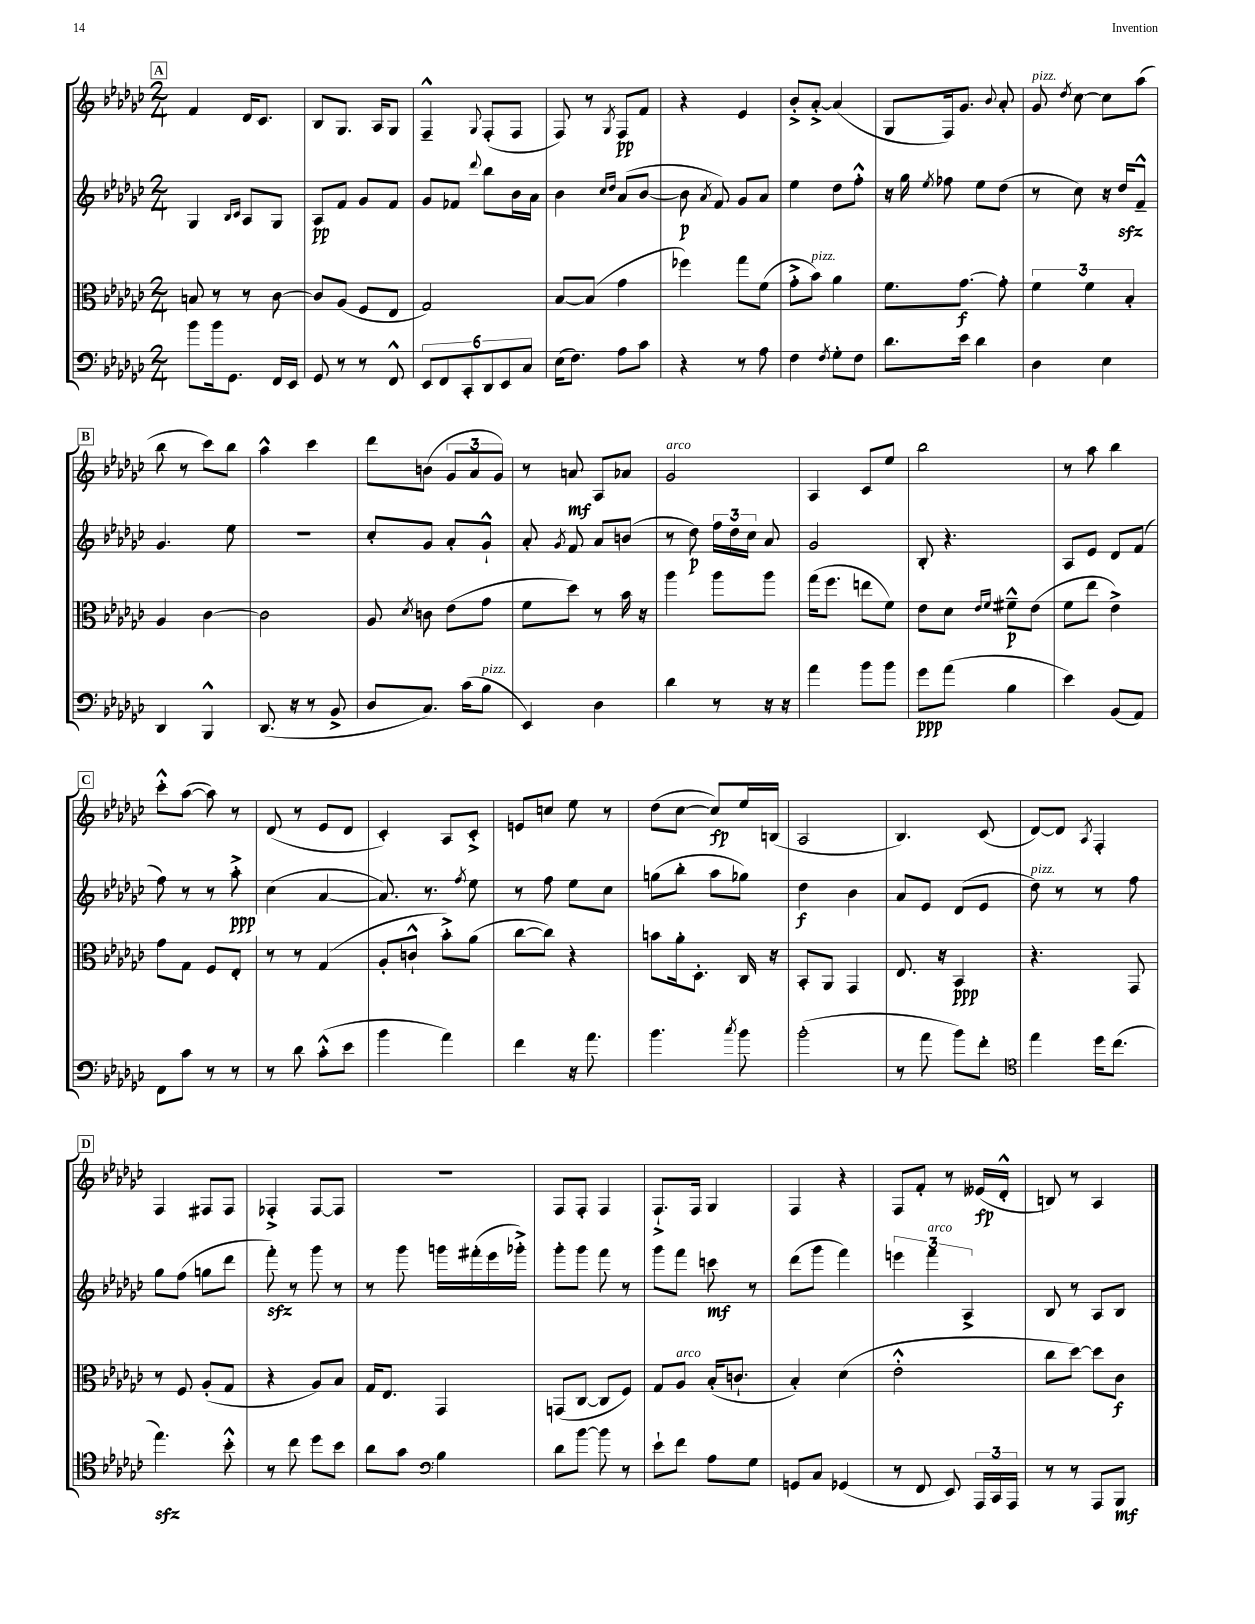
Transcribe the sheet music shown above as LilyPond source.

<<
\new StaffGroup <<
\new Staff = "s0" {
    \clef treble \key ges \major \numericTimeSignature \time 2/4
    \autoBeamOff \mark \markup { \box "A" } f'4 des'16[ ces'8.] |
    bes8[ ges8.] aes16[ ges8] |
    f4---^ \appoggiatura { ges8 } f8[-.( f8] |
    f8) r8 \acciaccatura { ges8 } f8[\pp f'8] |
    r4 ees'4 |
    bes'8[-.-> aes'8]~-.-> aes'4( |
    ges8[ f16) ges'8.] \appoggiatura { bes'8 } aes'8-. |
    ges'8^\markup { \italic "pizz." } \acciaccatura { des''8 } ces''8~ ces''8[ aes''8]( |
    \mark \markup { \box "B" } bes''8 r8 ces'''8[) bes''8] |
    aes''4-^ ces'''4 |
    des'''8[ b'8]( \tuplet 3/2 { ges'8[ aes'8 ges'8]) } |
    r8 a'8\mf aes8[ aes'8] |
    ges'2^\markup { \italic "arco" } |
    aes4 ces'8[ ees''8] |
    bes''2 |
    r8 aes''8 bes''4 |
    \mark \markup { \box "C" } ces'''8[-.-^ aes''8]~( aes''8) r8 |
    des'8( r8 ees'8[ des'8] |
    ces'4-.) aes8[ ces'8]-.-> |
    e'8[ c''8] ees''8 r8 |
    des''8[( ces''8]~ ces''8[\fp) ees''16 b16]( |
    aes2 |
    bes4.) ces'8( |
    des'8[~) des'8] \acciaccatura { aes8 } f4-. |
    \mark \markup { \box "D" } f4 fis8[ fis8] |
    fes4-.-> fes8[~ fes8] |
    r2 |
    f8[ f8]-. f4 |
    f8.[-!-> f16] ges4 |
    f4 r4 |
    f8[ f'8]-. r8 eeses'16[\fp( des'16]-.-^ |
    b8) r8 aes4 \bar "|." |
}
\new Staff = "s1" {
    \clef treble \key ges \major \numericTimeSignature \time 2/4
    \autoBeamOff \mark \markup { \box "A" } ges4 \grace { bes16[ ces'16] } aes8[ ges8] |
    aes8[\pp f'8] ges'8[ f'8] |
    ges'8[ fes'8] \appoggiatura { des'''8 } bes''8[ bes'16 aes'16] |
    bes'4 \grace { ces''16[ des''16] } aes'8[( bes'8]~ |
    bes'8\p \acciaccatura { aes'8 } f'8) ges'8[ aes'8] |
    ees''4 des''8[ f''8]-.-^ |
    r16 ges''16 \acciaccatura { ees''8 } fes''8 ees''8[ des''8]( |
    r8 ces''8) r16 des''16[\sfz f'8]---^ |
    \mark \markup { \box "B" } ges'4. ees''8 |
    r2 |
    ces''8[-. ges'8] aes'8[-. ges'8]-!-^ |
    aes'8-. \acciaccatura { ges'8 } f'8 aes'8[ b'8]( |
    r8 des''8\p) \tuplet 3/2 { f''16[ des''16 ces''16] } aes'8 |
    ges'2 |
    bes8-. r4. |
    aes8[ ees'8] des'8[ f'8]( |
    \mark \markup { \box "C" } f''8) r8 r8 aes''8-.->\ppp |
    ces''4( aes'4~ |
    aes'8.) r8. \acciaccatura { f''8 } ees''8 |
    r8 f''8 ees''8[ ces''8] |
    g''8[( bes''8]-. aes''8[ ges''8]) |
    des''4\f bes'4 |
    aes'8[ ees'8] des'8[( ees'8] |
    des''8^\markup { \italic "pizz." }) r8 r8 f''8 |
    \mark \markup { \box "D" } ges''8[ f''8]( g''8[ des'''8] |
    f'''8-.\sfz) r8 ges'''8 r8 |
    r8 ges'''8 g'''16[ fis'''16-.( ees'''16 ges'''16]-.->) |
    ges'''8[-. ges'''8] f'''8 r8 |
    ges'''8[ f'''8] c'''8\mf r8 |
    des'''8[( ges'''8] f'''4) |
    \tuplet 3/2 { e'''4 f'''4^\markup { \italic "arco" } aes4-> } |
    bes8 r8 aes8[ bes8] \bar "|." |
}
\new Staff = "s2" {
    \clef alto \key ges \major \numericTimeSignature \time 2/4
    \autoBeamOff \mark \markup { \box "A" } b8 r8 r8 ces'8~ |
    ces'8[ aes8]( f8[ ees8] |
    ges2) |
    bes8[~ bes8]( ges'4 |
    fes''4) ges''8[ f'8]( |
    ges'8[-.-> bes'8]^\markup { \italic "pizz." }) aes'4 |
    f'8.[ ges'8.]~\f ges'8-. |
    \tuplet 3/2 { f'4 f'4 bes4-. } |
    \mark \markup { \box "B" } aes4 ces'4~ |
    ces'2 |
    aes8 \acciaccatura { des'8 } c'8 ees'8[( ges'8] |
    f'8[ des''8]) r8 bes'16 r16 |
    aes''4 aes''8[ aes''8] |
    ges''16[( f''8.] e''8[ f'8]) |
    ees'8[ des'8] \grace { ees'16[ f'16] } fis'8[---^\p ees'8]( |
    f'8[ ees''8] ees'4->) |
    \mark \markup { \box "C" } ges'8[ ges8] f8[ ees8]-. |
    r8 r8 ges4( |
    aes8[-. c'8]-!-^ bes'8[-.->) aes'8]( |
    ces''8[~ ces''8]) r4 |
    b'8[ aes'16-. des8.]-. ces16 r16 |
    bes,8[-. aes,8] ges,4 |
    ees8. r16 bes,4\ppp |
    r4. ges,8 |
    \mark \markup { \box "D" } r8 f8 aes8[-.( ges8] |
    r4 aes8[) bes8] |
    ges16[ ees8.] ges,4 |
    g,8[( ces8]~ ces8[ f8]) |
    ges8[ aes8]^\markup { \italic "arco" } bes16[-.( c'8.]-! |
    bes4-.) des'4( |
    ees'2-.-^ |
    ces''8[ des''8]~) des''8[ ces'8]\f \bar "|." |
}
\new Staff = "s3" {
    \clef bass \key ges \major \numericTimeSignature \time 2/4
    \autoBeamOff \mark \markup { \box "A" } bes'8[ bes'16 ges,8.] f,16[ ees,16] |
    ges,8 r8 r8 f,8-^ |
    \tuplet 6/4 { ees,8[ f,8 ces,8-. des,8 ees,8 ces8] } |
    ees16[( f8.]) aes8[ ces'8] |
    r4 r8 aes8 |
    f4 \acciaccatura { f8 } ges8[-. f8] |
    des'8.[ ees'16] des'4 |
    des4 ees4 |
    \mark \markup { \box "B" } des,4 bes,,4-^ |
    des,8.( r16 r8 bes,8-> |
    des8[ ces8.]) ces'16[( bes8]^\markup { \italic "pizz." } |
    ees,4) des4 |
    des'4 r8 r16 r16 |
    aes'4 bes'8[ bes'8] |
    ges'8[\ppp aes'8]( bes4 |
    ees'4) bes,8[( aes,8]) |
    \mark \markup { \box "C" } f,8[ ces'8] r8 r8 |
    r8 des'8 ces'8[-.-^( ees'8] |
    bes'4 aes'4) |
    f'4 r16 aes'8. |
    bes'4. \acciaccatura { ces''8 } bes'8 |
    bes'2-.( |
    r8 aes'8 bes'8[) f'8]-. |
    \clef tenor ees''4 des''16[ ces''8.]( |
    \mark \markup { \box "D" } ees''4.\sfz) bes'8-.-^ |
    r8 ces''8 des''8[ bes'8] |
    aes'8[ ges'8] \clef bass bes4 |
    des'8[ bes'8]~ bes'8 r8 |
    ees'8[-! f'8] aes8[ ges8] |
    g,8[ ces8] ges,4( |
    r8 f,8 ees,8) \tuplet 3/2 { aes,,16[ ces,16 aes,,16] } |
    r8 r8 aes,,8[ bes,,8]\mf \bar "|." |
}
>>
>>
